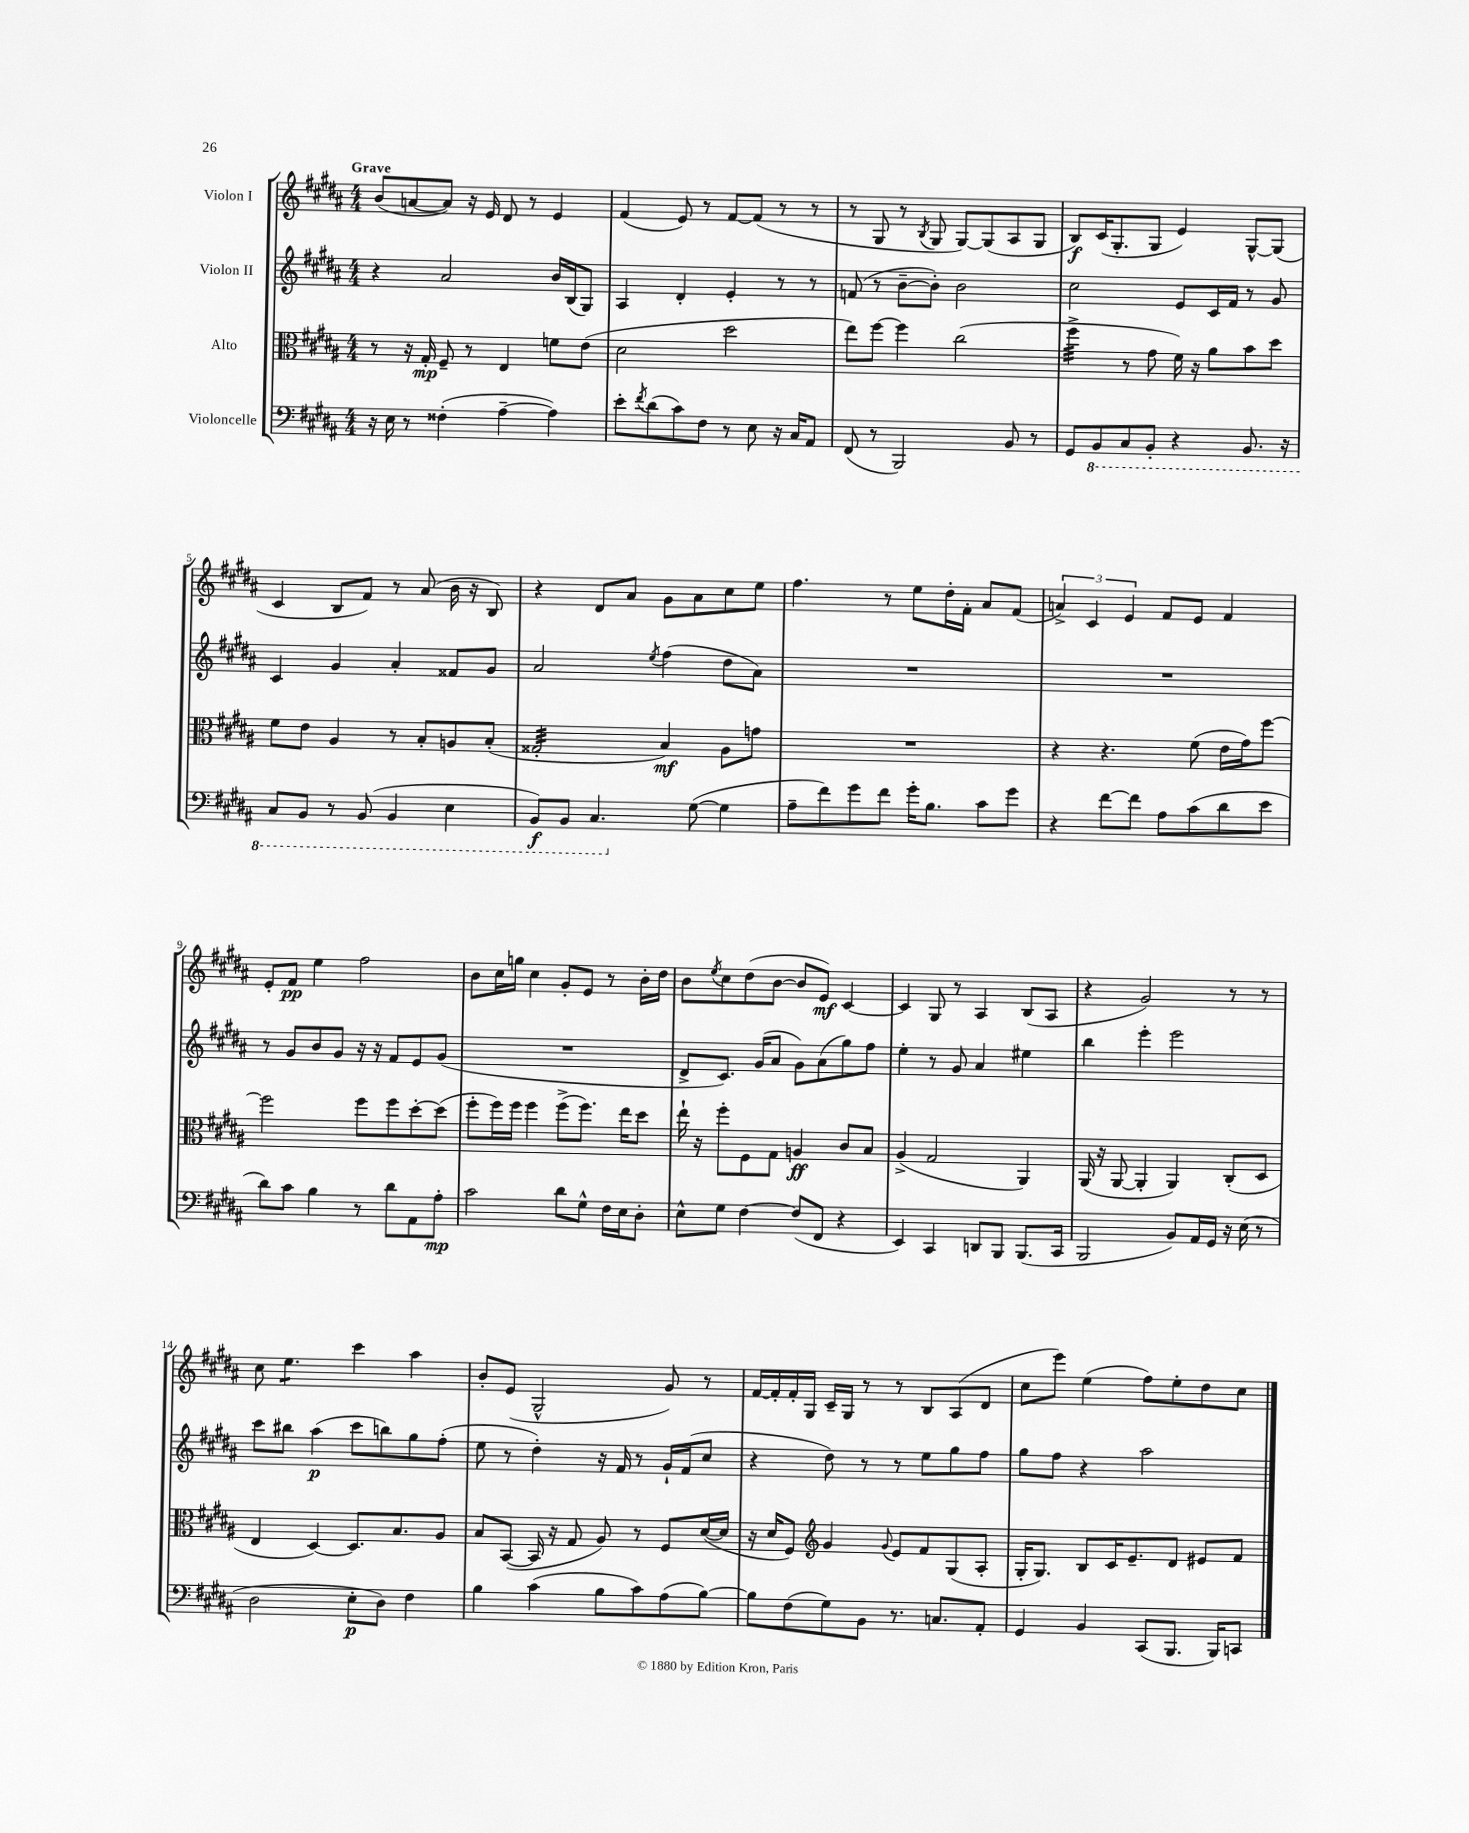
<<
\new StaffGroup <<
\new Staff = "s0" \with { instrumentName = "Violon I" } {
    \clef treble \key b \major \numericTimeSignature \time 4/4 \tempo "Grave"
    b'8( a'8~ a'8) r16 e'16 dis'8 r8 e'4 |
    fis'4( e'8) r8 fis'8~ fis'8( r8 r8 |
    r8 gis8 r8 \acciaccatura { b8 } gis8 gis8~) gis8( ais8 gis8 |
    b8\f) cis'16( gis8.-. gis8 e'4) gis8~-^ gis8( |
    cis'4 b8 fis'8) r8 ais'8( b'16 r16 b8) |
    r4 dis'8 ais'8 gis'8 ais'8 cis''8 e''8 |
    fis''4. r8 e''8 dis''16-. fis'16-. ais'8 fis'8( |
    \tuplet 3/2 { a'4->) cis'4 e'4 } fis'8 e'8 fis'4 |
    e'8-. fis'8\pp e''4 fis''2 |
    b'8 cis''16 g''16 cis''4 gis'8-. e'8 r8 b'16-. dis''16 |
    b'8 \acciaccatura { e''8 } cis''8 dis''8( b'8~ b'8 e'8\mf) cis'4~ |
    cis'4 gis8 r8 ais4 b8( ais8 |
    r4 gis'2) r8 r8 |
    cis''8 e''4.:8 cis'''4 ais''4 |
    b'8-. e'8( gis2-^ gis'8) r8 |
    fis'16~ fis'16-. fis'16-. gis16 cis'16-- gis16 r8 r8 b8 ais8( dis'8 |
    cis''8 e'''8) e''4( fis''8) e''8-. dis''8 cis''8 \bar "|." |
}
\new Staff = "s1" \with { instrumentName = "Violon II" } {
    \clef treble \key b \major \numericTimeSignature \time 4/4
    r4 ais'2 b'16 b16( gis8) |
    ais4 dis'4-. e'4-. r8 r8 |
    f'8( r8 b'8~-- b'8-.) b'2 |
    cis''2 e'8 cis'16 fis'16 r8 gis'8 |
    cis'4 gis'4 ais'4-. fisis'8 gis'8 |
    ais'2 \acciaccatura { e''8 } fis''4( dis''8 ais'8) |
    R1 |
    R1 |
    r8 gis'8 b'8 gis'8 r16 r16 fis'8 e'8 gis'8( |
    R1 |
    dis'8-> cis'8.) gis'16( ais'8 gis'8) ais'8( gis''8) fis''8 |
    e''4-. r8 gis'8 ais'4 eis''4 |
    b''4 e'''4-. e'''2 |
    cis'''8 bis''8 ais''4\p( cis'''8 b''8) gis''8 fis''8-.( |
    e''8 r8 dis''4-.) r16 fis'16 r8 gis'16-! fis'16( cis''8 |
    r4 dis''8) r8 r8 e''8 gis''8 fis''8 |
    gis''8 fis''8 r4 ais''2 \bar "|." |
}
\new Staff = "s2" \with { instrumentName = "Alto" } {
    \clef alto \key b \major \numericTimeSignature \time 4/4
    r8 r16 gis16-.\mp fis8-- r8 e4 f'8 e'8( |
    dis'2 dis''2 |
    e''8) fis''8~ fis''4 cis''2( |
    fis''4:32-> r8 gis'8 fis'16) r16 ais'8 b'8 dis''8 |
    fis'8 e'8 ais4 r8 b8-. a8 b8-.( |
    gisis2:32-. b4\mf) ais8 g'8 |
    R1 |
    r4 r4. fis'8( e'16 gis'16) fis''8~ |
    fis''2 fis''8 fis''8 dis''8~-. dis''8( |
    fis''8-. fis''16) fis''16 fis''4 fis''8->( fis''8.) e''16 dis''8 |
    e''16-! r16 fis''8-. fis8 gis8 a4\ff cis'8 b8 |
    ais4->( gis2 ais,4) |
    ais,16( r16 ais,8~ ais,4-. ais,4) cis8-.( dis8 |
    e4 dis4~) dis8. b8. ais8 |
    b8 b,8~( b,16 r16 gis8 ais8) r8 fis8 dis'16~( dis'16 |
    r16 dis'16 fis8) \clef treble gis'4 \appoggiatura { gis'8 } e'8 fis'8 gis8( ais8-. |
    gis16-. gis8.) b8 cis'16 e'8.-- dis'8 eis'8 fis'8 \bar "|." |
}
\new Staff = "s3" \with { instrumentName = "Violoncelle" } {
    \clef bass \key b \major \numericTimeSignature \time 4/4
    r16 e16 r8 fisis4-.( ais4~-- ais4) |
    e'8-. \acciaccatura { fis'8 } dis'8( cis'8) fis8 r8 e8 r16 cis16 ais,8 |
    fis,8( r8 b,,2) b,8 r8 |
    gis,8 \ottava #-1 b,,8 cis,8 b,,8-. r4 b,,8. r16 |
    cis,8 b,,8 r8 b,,8( b,,4 e,4 |
    b,,8\f) b,,8 cis,4. \ottava #0 gis8~( gis4 |
    ais8-- fis'8) gis'8 fis'8 gis'16-. b8. cis'8 gis'8 |
    r4 fis'8~ fis'8 ais8 cis'8( dis'8 e'8 |
    dis'8) cis'8 b4 r8 dis'8 ais,8 ais8-.\mp |
    cis'2 dis'8 gis8-^ fis16 e16 dis8-. |
    e8-^ gis8 fis4~ fis8( fis,8 r4 |
    e,4) cis,4 d,8 b,,8 b,,8.( cis,16 |
    b,,2 b,8) ais,16 gis,16 r16 e16( r8 |
    dis2 e8-.\p dis8) fis4 |
    b4 cis'4( b8 cis'8) ais8( b8~) |
    b8 fis8( gis8) b,8 r8. c8. ais,8-. |
    gis,4 b,4 cis,8( b,,8. b,,16) c,8 \bar "|." |
}
>>
>>
